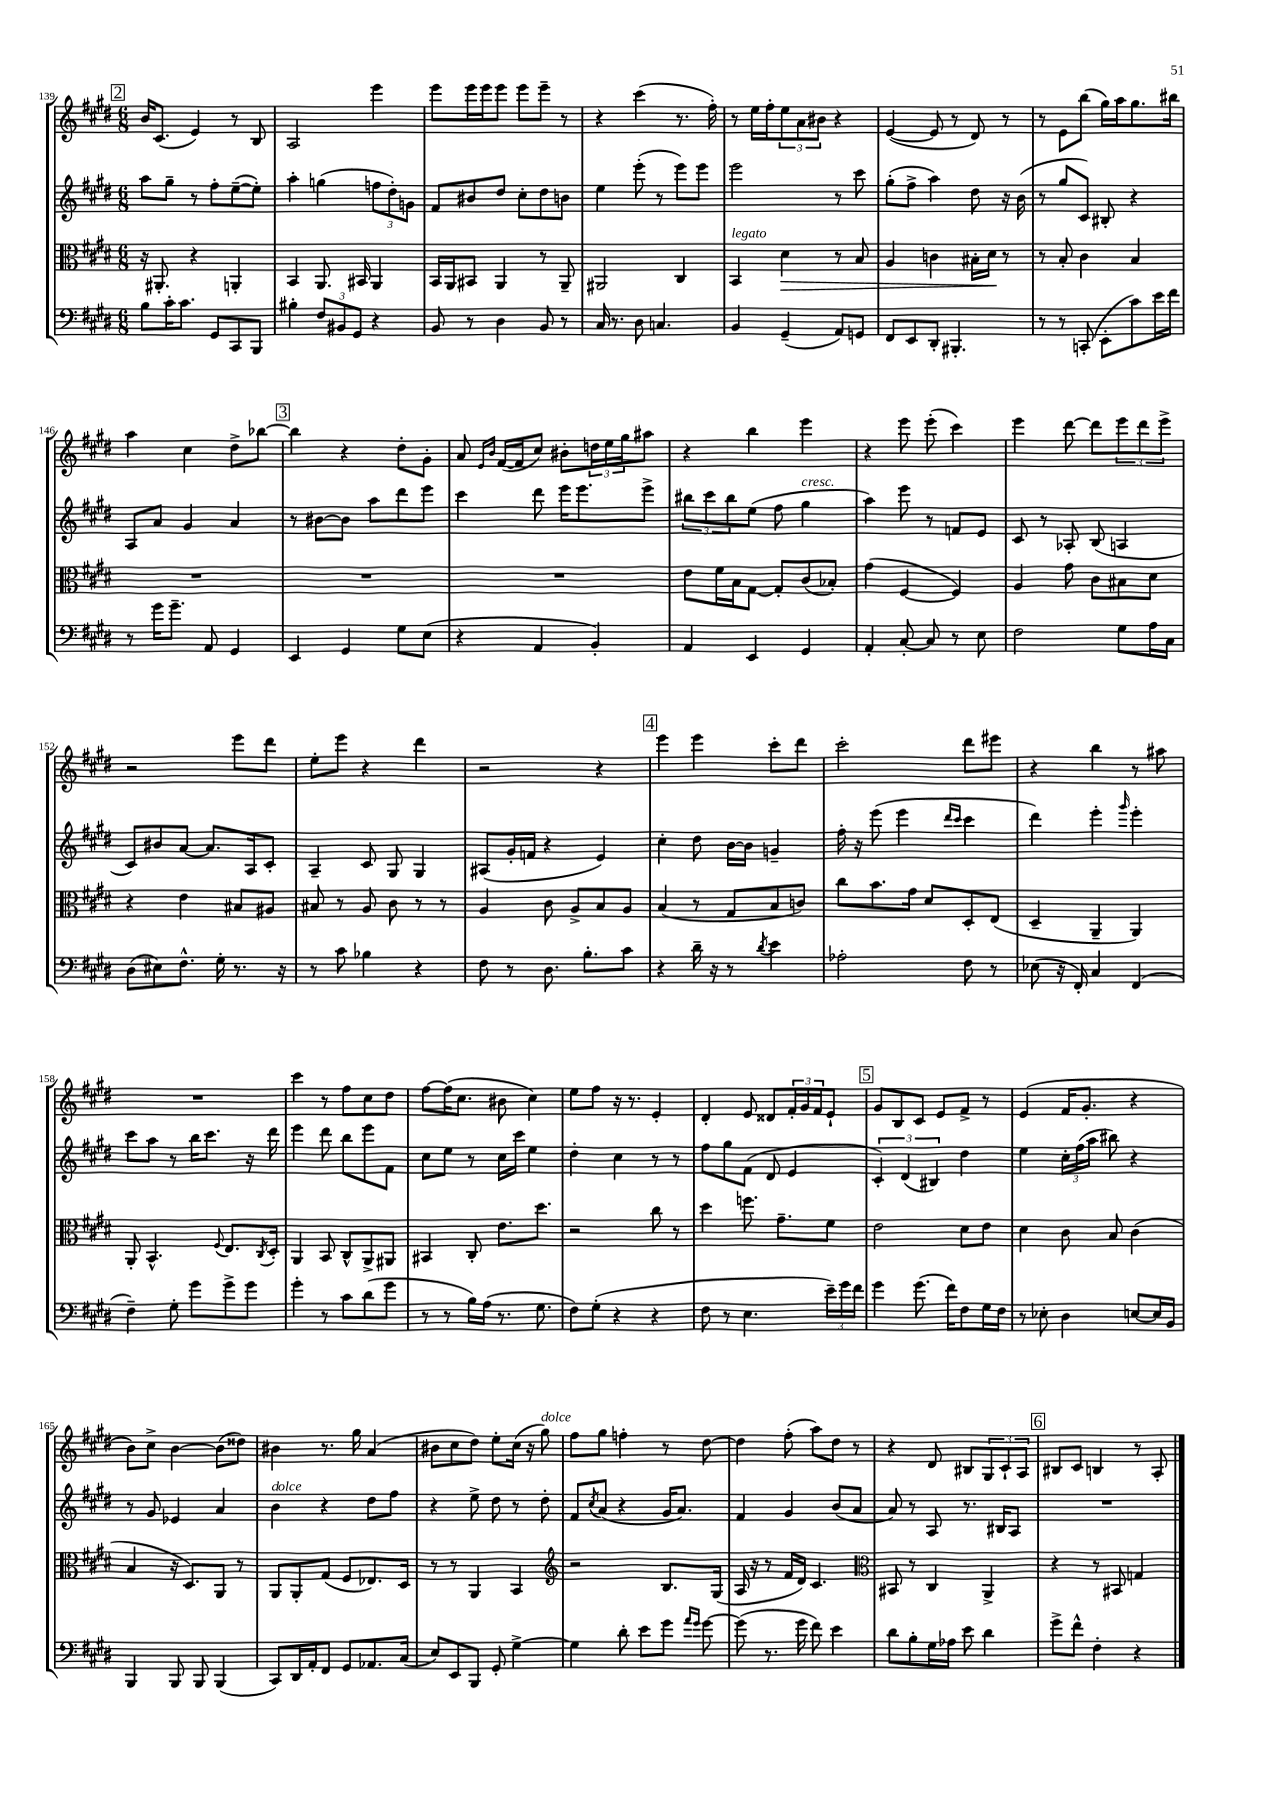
<<
\new StaffGroup <<
\new Staff = "s0" {
    \clef treble \key e \major \numericTimeSignature \time 6/8
    \mark \markup { \box "2" } b'16 cis'8.( e'4) r8 b8 |
    a2 e'''4 |
    e'''8 e'''16 e'''16 e'''8 e'''8 e'''8-- r8 |
    r4 cis'''4( r8. fis''16-.) |
    r8 e''16 fis''16-. \tuplet 3/2 { e''8 a'8 bis'8 } r4 |
    e'4~( e'8 r8 dis'8) r8 |
    r8 e'8 b''8( gis''16) a''16 gis''8. bis''16 |
    a''4 cis''4 dis''8-> bes''8~ |
    \mark \markup { \box "3" } bes''4 r4 dis''8-. gis'8-. |
    a'8 \grace { e'16 b'16 } fis'16~( fis'16 cis''8) bis'8-. \tuplet 3/2 { d''16 e''16 gis''16 } ais''8 |
    r4 b''4 e'''4 |
    r4 e'''8 e'''8-.( cis'''4) |
    e'''4 dis'''8~ dis'''8 \tuplet 3/2 { e'''8 dis'''8 e'''8-> } |
    r2 e'''8 dis'''8 |
    e''8-. e'''8 r4 dis'''4 |
    r2 r4 |
    \mark \markup { \box "4" } e'''4 e'''4 cis'''8-. dis'''8 |
    cis'''2-. dis'''8 eis'''8 |
    r4 b''4 r8 ais''8 |
    R2. |
    cis'''4 r8 fis''8 cis''8 dis''8 |
    fis''8~ fis''16( cis''8. bis'8 cis''4) |
    e''8 fis''8 r16 r8. e'4-. |
    dis'4-. e'8 disis'8 \tuplet 3/2 { fis'16-. gis'16 fis'16 } e'8-! |
    \mark \markup { \box "5" } gis'8 b8 cis'8 e'8 fis'8-> r8 |
    e'4( fis'16 gis'8.-. r4 |
    b'8) cis''8-> b'4~ b'8( disis''8) |
    bis'4 r8. gis''16 a'4( |
    bis'8 cis''8 dis''8) e''8-. cis''16( r16 gis''8^\markup { \italic "dolce" }) |
    fis''8 gis''8 f''4-. r8 dis''8~ |
    dis''4 fis''8-.( a''8) dis''8 r8 |
    r4 dis'8 bis8 \tuplet 3/2 { gis8 cis'8-! a8 } |
    \mark \markup { \box "6" } bis8 cis'8 b4 r8 a8-. \bar "|." |
}
\new Staff = "s1" {
    \clef treble \key e \major \numericTimeSignature \time 6/8
    \mark \markup { \box "2" } a''8 gis''8-- r8 fis''8-. e''8~--( e''8-.) |
    a''4-. g''4( \tuplet 3/2 { f''8 dis''8-.) g'8 } |
    fis'8 bis'8 dis''8 cis''8-. dis''8 b'8 |
    e''4 e'''8-.( r8 e'''8) e'''8 |
    e'''2 r8 cis'''8 |
    gis''8-.( fis''8-> a''4) dis''8 r16 b'16( |
    r8 gis''8 cis'8) bis8-. r4 |
    a8 a'8 gis'4 a'4 |
    \mark \markup { \box "3" } r8 bis'8~ bis'8 a''8 dis'''8 e'''8 |
    cis'''4 dis'''8 e'''16 e'''8. e'''8-> |
    \tuplet 3/2 { bis''8 cis'''8 bis''8 } e''8( fis''8 gis''4^\markup { \italic "cresc." } |
    a''4) e'''8 r8 f'8 e'8 |
    cis'8 r8 aes8-. b8( a4 |
    cis'8) bis'8 a'8~ a'8. a16 cis'8-. |
    a4-- cis'8 gis8 gis4 |
    ais8( gis'16-. f'16 r4 e'4) |
    \mark \markup { \box "4" } cis''4-. dis''8 b'16~ b'16 g'4-- |
    fis''16-. r16 e'''8( e'''4 \grace { dis'''16 cis'''16 } cis'''4 |
    dis'''4) e'''4-. \grace { gis'''16 } e'''4-. |
    cis'''8 a''8 r8 b''16 cis'''8. r16 dis'''16 |
    e'''4 dis'''8 b''8 e'''8 fis'8 |
    cis''8 e''8 r8 cis''16 cis'''16 e''4 |
    dis''4-. cis''4 r8 r8 |
    fis''8 gis''8 fis'8( dis'8 e'4 |
    \mark \markup { \box "5" } \tuplet 3/2 { cis'4-.) dis'4( bis4) } dis''4 |
    e''4 \tuplet 3/2 { cis''16-. fis''16( a''16 } bis''8) r4 |
    r8 gis'8 ees'4 a'4 |
    b'4^\markup { \italic "dolce" } r4 dis''8 fis''8 |
    r4 e''8-> dis''8 r8 dis''8-. |
    fis'8 \acciaccatura { cis''8 } a'8( r4 gis'16 a'8.) |
    fis'4 gis'4 b'8( a'8 |
    a'8) r8 a8 r8. bis16 a8 |
    \mark \markup { \box "6" } R2. \bar "|." |
}
\new Staff = "s2" {
    \clef alto \key e \major \numericTimeSignature \time 6/8
    \mark \markup { \box "2" } r16 ais,8.-. r4 a,4-. |
    b,4 a,8. bis,16 a,4 |
    b,16 a,16 bis,8 a,4 r8 a,8-- |
    ais,2 cis4 |
    b,4^\markup { \italic "legato" } dis'4\> r8 b8 |
    a4 c'4 bis16-. dis'16\! r8 |
    r8 b8-. cis'4 b4 |
    R2. |
    \mark \markup { \box "3" } R2. |
    R2. |
    e'8 fis'16 b16 gis8~ gis8-. cis'8( bes8-.) |
    gis'4( fis4~ fis4) |
    a4 gis'8 cis'8 bis8 dis'8 |
    r4 e'4 bis8 ais8 |
    bis8 r8 a8 cis'8 r8 r8 |
    a4 cis'8 a8-> b8 a8 |
    \mark \markup { \box "4" } b4( r8 gis8 b8 c'8) |
    cis''8 b'8. gis'16 dis'8 dis8-. e8( |
    dis4-- a,4-- a,4) |
    a,8-. b,4.-^ \appoggiatura { fis8 } e8. \acciaccatura { cis8 } dis16-. |
    a,4 b,8 cis8-^ a,8-> ais,8 |
    bis,4 cis8-. e'8. dis''8. |
    r2 cis''8 r8 |
    dis''4 f''8. gis'8.-- fis'8 |
    \mark \markup { \box "5" } e'2 dis'8 e'8 |
    dis'4 cis'8 b8 cis'4( |
    b4 r16 dis8.) a,8 r8 |
    a,8 a,8-. gis8( fis8 ees8.) dis16 |
    r8 r8 a,4 b,4 |
    \clef treble r2 b8. gis16( |
    a16 r16 r8 fis'16 dis'16) cis'4. |
    \clef alto bis,8 r8 cis4 a,4-> |
    \mark \markup { \box "6" } r4 r8 bis,8 g4 \bar "|." |
}
\new Staff = "s3" {
    \clef bass \key e \major \numericTimeSignature \time 6/8
    \mark \markup { \box "2" } b8 cis'16-. cis'8. gis,8 cis,8 b,,8 |
    bis4-. \tuplet 3/2 { fis8 bis,8 gis,8 } r4 |
    b,8 r8 dis4 b,8 r8 |
    cis16 r8. dis8 c4. |
    b,4 gis,4--( a,8) g,8 |
    fis,8 e,8 dis,8-. bis,,4.-. |
    r8 r8 c,8-.( e,8-. cis'8) e'16 fis'16 |
    r8 gis'16 gis'8.-- a,8 gis,4 |
    \mark \markup { \box "3" } e,4 gis,4 gis8 e8( |
    r4 a,4 b,4-.) |
    a,4 e,4 gis,4 |
    a,4-. cis8~-. cis8 r8 e8 |
    fis2 gis8 a16 cis16 |
    dis8( eis8) fis8.-^ gis16-. r8. r16 |
    r8 cis'8 bes4 r4 |
    fis8 r8 dis8. b8.-. cis'8 |
    \mark \markup { \box "4" } r4 dis'16-- r16 r8 \acciaccatura { dis'8 } e'4 |
    aes2-. fis8 r8 |
    ees8( r16 fis,16-.) cis4 fis,4( |
    fis4--) gis8-. gis'8 gis'8-> gis'8 |
    gis'4-. r8 cis'8 dis'8( gis'8 |
    r8 r8 b16) a16( r8. gis8. |
    fis8) gis8-.( r4 r4 |
    fis8 r8 e4. \tuplet 3/2 { e'16--) gis'16 fis'16 } |
    \mark \markup { \box "5" } gis'4 gis'8.( fis'16) fis8 gis16 fis16 |
    r8 ees8-. dis4 e8~ e16 b,16 |
    b,,4 b,,8 b,,8 b,,4( |
    cis,8) dis,16 a,16-. fis,8 gis,8 aes,8. cis16( |
    e8) e,8 b,,8 gis,8-. gis4~-> |
    gis4 dis'8-. e'8 gis'8 \grace { a'16 gis'16 } gis'8~ |
    gis'8( r8. gis'16 fis'8) e'4 |
    dis'8 b8-. gis16 aes16 e'8 dis'4 |
    \mark \markup { \box "6" } gis'8-> fis'8-^ fis4-. r4 \bar "|." |
}
>>
>>
\layout { \context { \Score currentBarNumber = #139 } }
